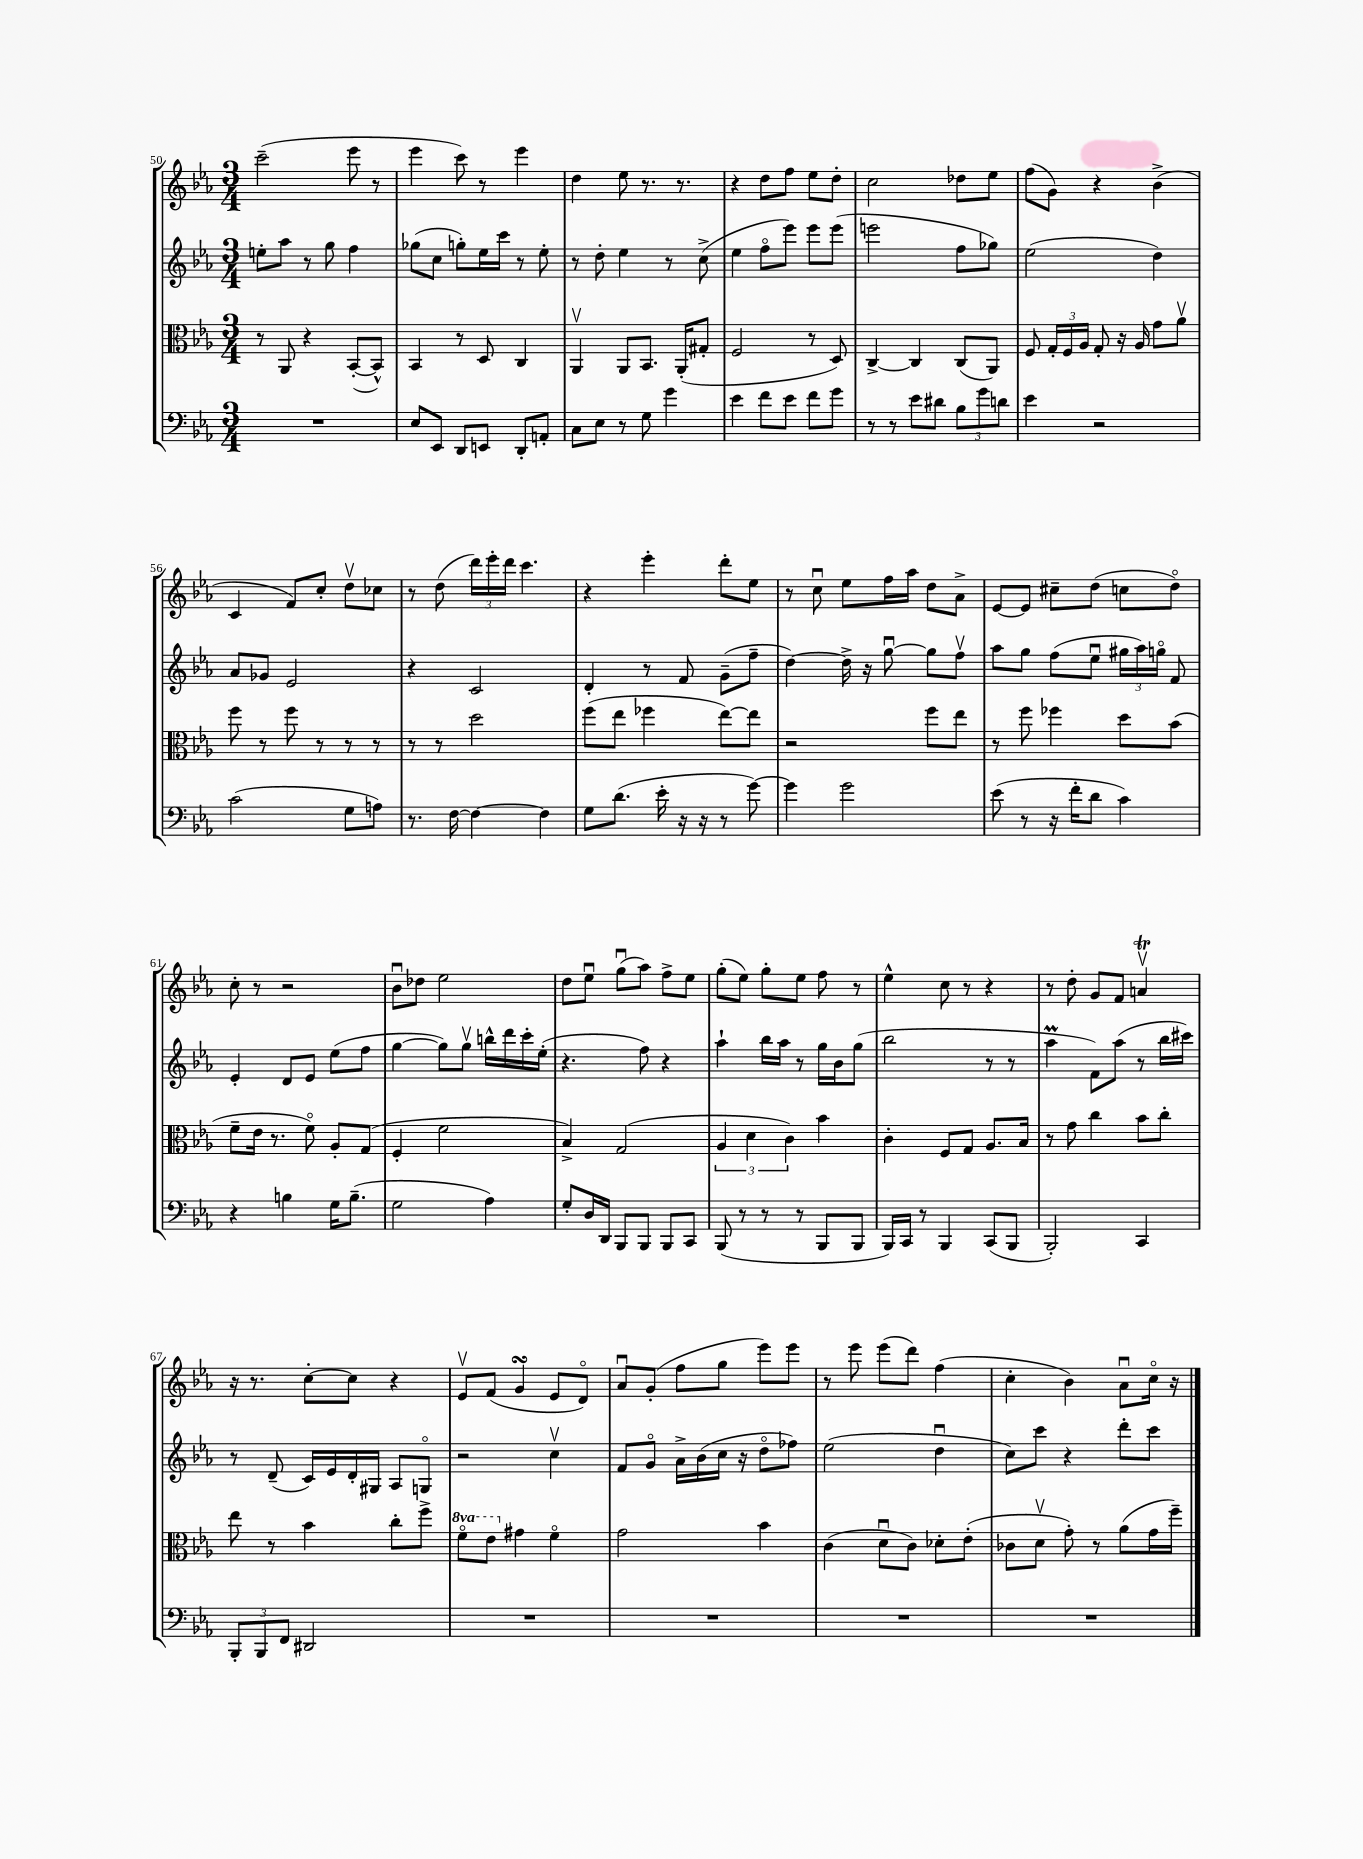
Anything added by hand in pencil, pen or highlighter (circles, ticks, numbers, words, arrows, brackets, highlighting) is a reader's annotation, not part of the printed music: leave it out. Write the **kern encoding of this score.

**kern	**kern	**kern	**kern
*part4	*part3	*part2	*part1
*staff4	*staff3	*staff2	*staff1
*clefF4	*clefC3	*clefG2	*clefG2
*k[b-e-a-]	*k[b-e-a-]	*k[b-e-a-]	*k[b-e-a-]
*M3/4	*M3/4	*M3/4	*M3/4
=50	=50	=50	=50
2.r	8r	8een'\L	(2ccc~\
.	8AA-/	8aa-\J	.
.	4r	8r	.
.	.	8gg\	.
.	([8BB-'/L	4ff\	8eee-\
.	8BB-^^/J])	.	8r
=51	=51	=51	=51
8E-/L	4BB-/	(8gg-X\L	4eee-\
8EE-/J	.	8cc\J	.
8DD/L	8r	8ggn'\L)	8ccc\)
8EEn/J	8D/	16ee-\L	8r
.	.	16ccc\JJ	.
8DD'/L	4C/	8r	4eee-\
8AAn'/J	.	8ee-'\	.
=52	=52	=52	=52
8C\L	4AA-v/	8r	4dd\
8E-\J	.	8dd'\	.
8r	8AA-/L	4ee-\	8ee-\
8G\	8.BB-/J	.	8.r
4g\	.	8r	.
.	(16AA-'/KL	.	8.r
.	8G#X'/J	(8cc^\	.
=53	=53	=53	=53
4e-\	2F/	4ee-\	4r
8f\L	.	8ff\L	8dd\L
8e-\J	.	8eee-\J)	8ff\J
8f\L	8r	8eee-\L	8ee-\L
8g\J	8D/)	(8eee-\J	8dd'\J
=54	=54	=54	=54
8r	[4C^/	2eeen\	2cc\
8r	.	.	.
8e-\L	4C/]	.	.
8d#X\J	.	.	.
12B-\L	(8C/L	8ff\L	8dd-X\L
12g\	.	.	.
.	8AA-/J)	8gg-X\J)	8ee-\J
12dn\J	.	.	.
=55	=55	=55	=55
4e-\	8F/	(2ee-\	(8ff\L
.	24G'/LL	.	8g\J)
.	24F/	.	.
.	24A-/JJ	.	.
2r	8G'/	.	4r
.	16r	.	.
.	16A-/	.	.
.	8g\L	4dd\)	(4b-^\
.	8a-v\J	.	.
!!LO:LB:g=z
=56	=56	=56	=56
(2c\	8ff\	8a-/L	4c/
.	8r	8g-X/J	.
.	8ff\	2e-/	8f/L)
.	8r	.	8cc'/J
8G\L	8r	.	8ddv\L
8An\J)	8r	.	8cc-X\J
=57	=57	=57	=57
8.r	8r	4r	8r
.	8r	.	(8dd\
[16F\	.	.	.
4F\_	2dd\	2c/	24ddd\LL)
.	.	.	24eee-'\
.	.	.	24ddd\JJ
.	.	.	4.ccc\
4F\]	.	.	.
=58	=58	=58	=58
8G\L	(8ff\L	4d'/	4r
(8.d\J	8ee-\J	.	.
.	4ff-X\	8r	4eee-'\
16e-'\	.	.	.
16r	.	8f/	.
16r	.	.	.
8r	[8ee-\L)	(8g~\L	8ddd'\L
[8g\)	8ee-\J]	8ff~\J	8ee-\J
=59	=59	=59	=59
4g\]	2r	[4dd\)	8r
.	.	.	8ccu\
2g\	.	16dd^\]	8ee-\L
.	.	16r	.
.	.	[8ggu\	16ff\L
.	.	.	16aa-\JJ
.	8ff\L	8gg\L]	8dd\L
.	8ee-\J	8ffv\J	8a-^\J
=60	=60	=60	=60
(8e-\	8r	8aa-\L	[8e-/L
8r	8ff\	8gg\J	8e-/J]
16r	4ff-X\	(8ff\L	8cc#X~\L
16f'\KL	.	.	.
8d\J	.	8ee-u\J	(8dd\J
4c\)	8dd\L	24gg#X\LL	8ccn\L
.	.	24aa-\)	.
.	.	24ggn\JJ	.
.	(8b-\J	8f/	8dd\J)
!!LO:LB:g=z
=61	=61	=61	=61
4r	8f~\L	4e-'/	8cc'\
.	16e-\Jk	.	8r
.	8.r	.	.
4Bn\	.	8d/L	2r
.	8f\)	8e-/J	.
16G\KL	8A-'/L	(8ee-\L	.
(8.B~\J	.	.	.
.	(8G/J	8ff\J	.
=62	=62	=62	=62
2G\	4F'/	[4gg\	8b-u\L
.	.	.	8dd-X\J
.	2f\	8gg\L])	2ee-\
.	.	8ggv\J	.
4A-\)	.	16bbn^^\LL	.
.	.	16ddd\	.
.	.	16ccc'\	.
.	.	(16ee-'\JJ	.
=63	=63	=63	=63
8G'/L	4B-^/)	4.r	8dd\L
16D/L	.	.	8ee-u\J
16DD/JJ	.	.	.
8BBB-/L	(2G/	.	(8ggu\L
8BBB-/J	.	8ff\)	8aa-\J)
8BBB-/L	.	4r	8ff^\L
8CC/J	.	.	8ee-\J
=64	=64	=64	=64
(8BBB-/	6A-/	4aa-`\	(8gg'\L
8r	.	.	8ee-\J)
.	6d\	.	.
8r	.	16bb-\LL	8gg'\L
.	.	16aa-\JJ	.
.	6c\)	.	.
8r	.	8r	8ee-\J
8BBB-/L	4b-\	16gg\LL	8ff\
.	.	16b-\J	.
8BBB-/J	.	(8gg\J	8r
=65	=65	=65	=65
16BBB-/LL)	4c'\	2bb-\	4ee-^^\
16CC/JJ	.	.	.
8r	.	.	.
4BBB-/	8F/L	.	8cc\
.	8G/J	.	8r
(8CC/L	8.A-/L	8r	4r
8BBB-/J	.	8r	.
.	16B-/Jk	.	.
=66	=66	=66	=66
2BBB-'/)	8r	4aa-M\	8r
.	8g\	.	8dd'\
.	4cc\	8f\L)	8g/L
.	.	(8aa-\J	8f/J
4CC/	8b-\L	8r	4antv/
.	8cc'\J	16bb-\LL	.
.	.	16ccc#X\JJ)	.
!!LO:LB:g=z
=67	=67	=67	=67
12BBB-'/L	8ee-\	8r	16r
.	.	.	8.r
12BBB-/	.	.	.
.	8r	(8d~/	.
12FF/J	.	.	.
2DD#X/	4b-\	16c/LL)	[8cc'\L
.	.	16e-/	.
.	.	16d'/	8cc\J]
.	.	16G#X/JJ	.
.	8cc'\L	8A-/L	4r
.	8ff^\J	8Gn/J	.
=68	=68	=68	=68
*	*8va	*	*
2.r	8ff\L	2r	8e-v/L
.	8ee-\J	.	(8f/J
*	*X8va	*	*
.	4g#X\	.	4gsSsS/
.	4f\	4ccv\	8e-/L
.	.	.	8d/J)
=69	=69	=69	=69
2.r	2g\	8f/L	8a-u/L
.	.	8g/J	(8g'/J
.	.	16a-^\LL	8ff\L
.	.	(16b-\	.
.	.	16cc\JJ	8gg\J
.	.	16r	.
.	4b-\	8dd\L	8eee-\L)
.	.	8ff-X\J)	8eee-\J
=70	=70	=70	=70
2.r	(4c\	(2ee-\	8r
.	.	.	8eee-\
.	8du\L	.	(8eee-\L
.	8c\J)	.	8ddd\J)
.	8d-X'\L	4ddu\	(4ff\
.	(8e-'\J	.	.
=71	=71	=71	=71
2.r	8c-X\L	8cc\L)	4cc'\
.	8dv\J	8ccc\J	.
.	8g'\)	4r	4b-\)
.	8r	.	.
.	(8a-\L	8ddd'\L	8a-u\L
.	16g\L	8ccc\J	16cc\Jk
.	16ff~\JJ)	.	16r
==	==	==	==
*-	*-	*-	*-
